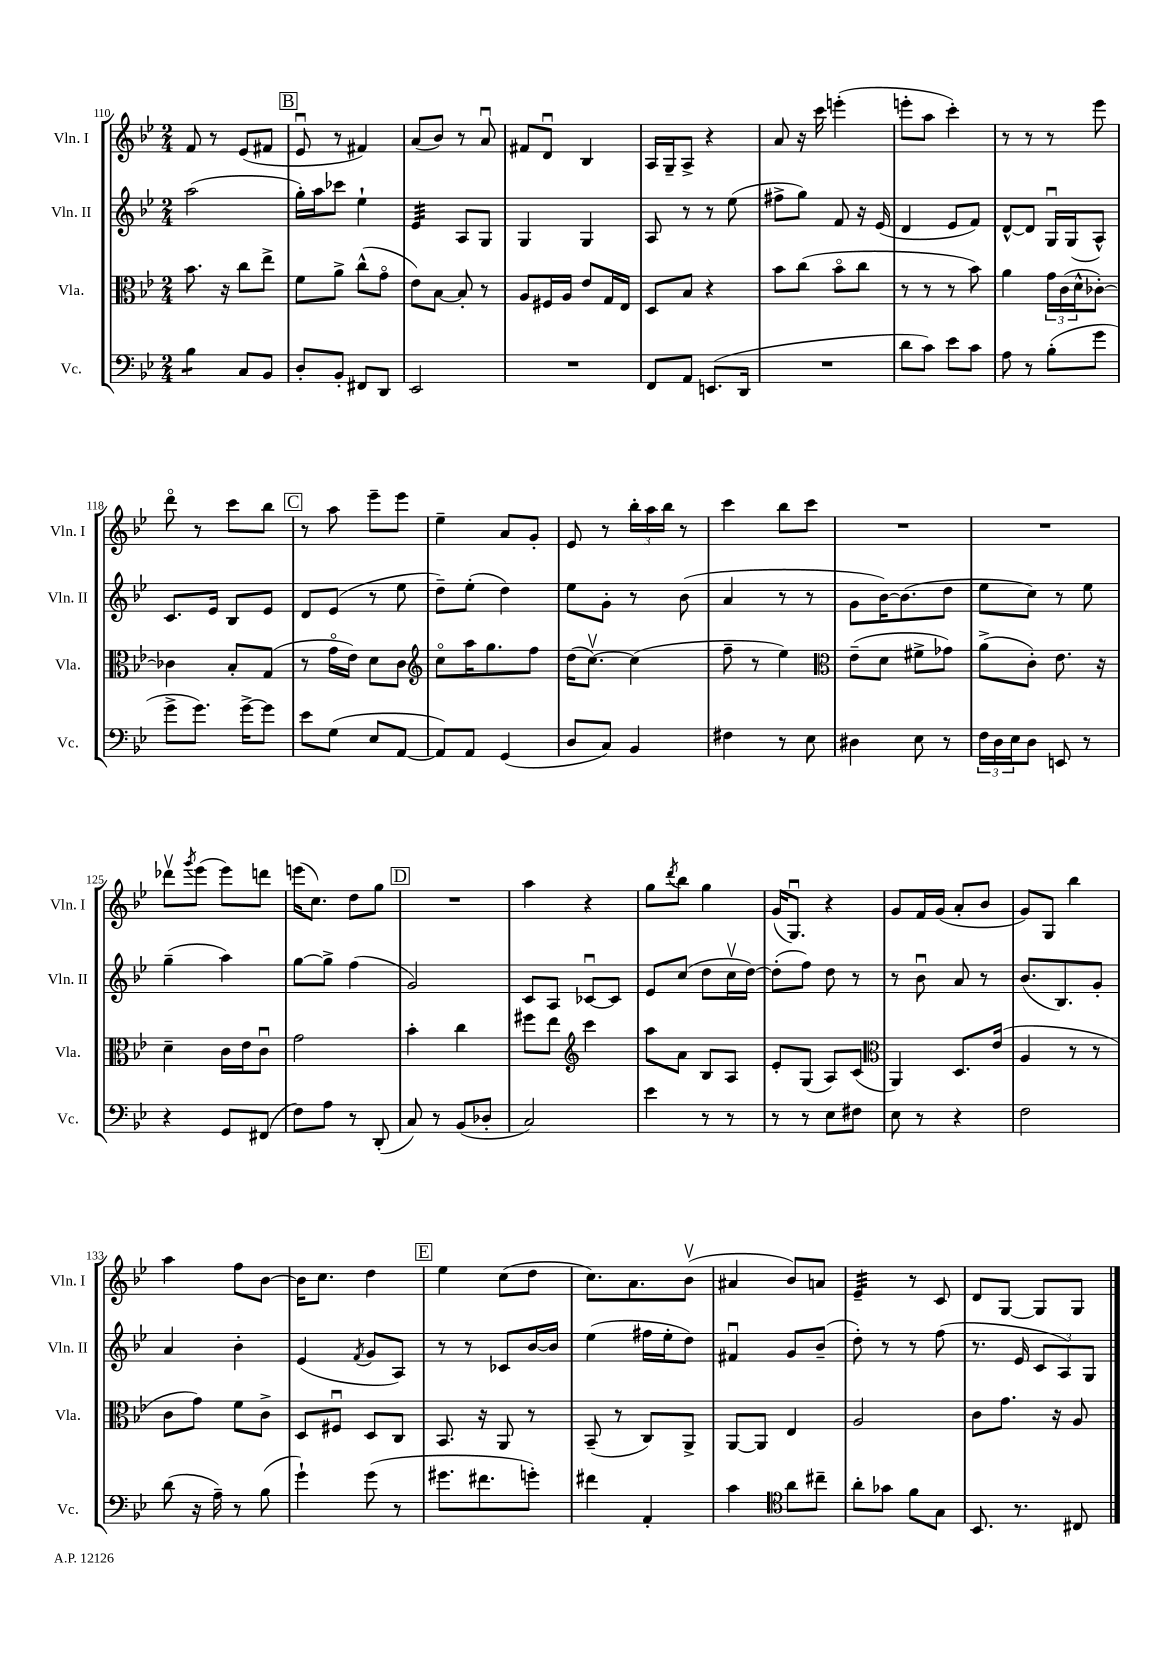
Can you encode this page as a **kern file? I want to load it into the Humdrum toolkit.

**kern	**kern	**kern	**kern
*staff4	*staff3	*staff2	*staff1
*clefF4	*clefC3	*clefG2	*clefG2
*k[b-e-]	*k[b-e-]	*k[b-e-]	*k[b-e-]
*M2/4	*M2/4	*M2/4	*M2/4
4B-	8.b-	(2aa	8f
.	.	.	8r
.	16r	.	.
8C	8cc	.	(8e-
8BB-	8ee-^	.	8f#
=	=	=	=
8D'	8f	16gg')	8e-u
.	.	16aa	.
8BB-'	8a^	8ccc-	8r
8FF#	(8cc^^	4ee-`	4f#)
8DD	8go	.	.
=	=	=	=
2EE-	8e-)	4e-	(8a
.	[8B-	.	8b-)
.	8B-']	8A	8r
.	8r	8G	8au
=	=	=	=
2r	8A	4G	8f#
.	16F#	.	8du
.	16A	.	.
.	8e-	4G	4B-
.	16G	.	.
.	16E-	.	.
=	=	=	=
8FF	8D	8A	16A
.	.	.	16G~
8AA	8B-	8r	8A^
(8.EE	4r	8r	4r
.	.	(8ee-	.
16DD	.	.	.
=	=	=	=
2r	8b-	8ff#^	8a
.	(8cc	8gg)	16r
.	.	.	16ccc
.	8b-o	8f	(4eee'
.	8cc	16r	.
.	.	(16e-	.
=	=	=	=
8d	8r	4d	8eee'
8c)	8r	.	8aa
8e-	8r	8e-	4ccc')
8c	8b-)	8f)	.
=	=	=	=
8A	4a	[8d^^	8r
8r	.	8d]	8r
(8B-'	24g	16Gu	8r
.	(24c	.	.
.	.	(16G	.
.	24d^^	.	.
8g	[8c-')	8A^^)	8eee-
=	=	=	=
8g^	4c-]	8.c	8dddo
8.g)	.	.	8r
.	.	16e-	.
.	8B-'	8B-	8ccc
[16g^	.	.	.
8g]	(8G	8e-	8bb-
=	=	=	=
8e-	8r	8d	8r
(8G	16go	(8e-	8aa
.	16e-)	.	.
8E-	8d	8r	8eee-~
[8AA	8c	8ee-	8eee-
=	=	=	=
*	*clefG2	*	*
8AA])	8cco	8dd~)	4ee-~
8AA	16aa	(8ee-'	.
.	8.gg	.	.
(4GG	.	4dd)	8a
.	8ff	.	8g'
=	=	=	=
8D	(16dd	8ee-	8e-
.	[8.ccv)	.	.
8C)	.	8g'	8r
4BB-	(4cc]	8r	24bb-'
.	.	.	24aa
.	.	.	24bb-
.	.	(8b-	8r
=	=	=	=
4F#	8ff~	4a	4ccc
.	8r	.	.
8r	4ee-)	8r	8bb-
8E-	.	8r	8ccc
=	=	=	=
*	*clefC3	*	*
4D#	(8e-~	8g	2r
.	8d	[16b-)	.
.	.	(8.b-]	.
8E-	8f#^	.	.
8r	8g-)	8dd	.
=	=	=	=
24F	(8a^	8ee-	2r
24D	.	.	.
24E-	.	.	.
8D	8c')	8cc)	.
8EE	8.e-	8r	.
8r	.	8ee-	.
.	16r	.	.
=	=	=	=
4r	4d~	(4gg~	8ddd-v
.	.	.	8qggg
.	.	.	(8eee-
8GG	16c	4aa)	8eee-)
.	16e-	.	.
(8FF#	8cu	.	8ddd
=	=	=	=
8F)	2g	[8gg	(16eee
.	.	.	8.cc)
8A	.	8gg^]	.
8r	.	(4ff	8dd
(8DD'	.	.	8gg
=	=	=	=
8C)	4b-'	2g)	2r
8r	.	.	.
(8BB-	4cc	.	.
8D-'	.	.	.
=	=	=	=
2C)	8ff#	8c	4aa
.	8ee-	8A	.
*	*clefG2	*	*
.	4ccc	[8c-u	4r
.	.	8c-]	.
=	=	=	=
4e-	8aa	8e-	8gg
.	.	.	8qddd
.	8a	(8cc	8bb-
8r	8B-	8dd	4gg
8r	8A	16ccv	.
.	.	[16dd)	.
=	=	=	=
8r	8e-'	(8dd']	(16g
.	.	.	8.Gu)
8r	(8G	8ff)	.
8E-	8A)	8dd	4r
8F#	(8c	8r	.
=	=	=	=
*	*clefC3	*	*
8E-	4AA)	8r	8g
8r	.	8b-u	16f
.	.	.	(16g
4r	8.D	8a	8a'
.	.	8r	8b-
.	(16e-	.	.
=	=	=	=
2F	4A	(8.b-	8g)
.	.	.	8G
.	.	8.B-)	.
.	8r	.	4bb-
.	8r	8g'	.
=	=	=	=
(8d	8c	4a	4aa
16r	8g)	.	.
16A~)	.	.	.
8r	8f	4b-'	8ff
(8B-	8c^	.	[8b-
=	=	=	=
4g`)	8D	(4e-	16b-]
.	.	.	8.cc
.	8F#u	.	.
.	.	8qf	.
(8g	8D	8g	4dd
8r	8C	8A)	.
=	=	=	=
8.g#	8.BB-	8r	4ee-
.	.	8r	.
8.f#	16r	.	.
.	8AA	8c-	(8cc
8g')	8r	[16b-	8dd
.	.	16b-]	.
=	=	=	=
4f#	(8BB-~	(4ee-	8.cc)
.	8r	.	.
.	.	.	8.a
4AA'	8C)	16ff#	.
.	.	16ee-'	.
.	8AA^	8dd)	(8b-v
=	=	=	=
4c	[8AA	4f#u	4a#
.	8AA]	.	.
*clefC4	*	*	*
8a	4E-	8g	8b-)
8cc#~	.	(8b-~	8a
=	=	=	=
8a'	2A	8dd')	4e-~
8g-	.	8r	.
8f	.	8r	8r
8G	.	(8ff	8c
=	=	=	=
8.BB-	8c	8.r	8d
.	8.g	.	[8G
8.r	.	16e-	.
.	.	12c	8G]
.	16r	.	.
.	.	12A)	.
8C#	8A	.	8G
.	.	12G	.
==	==	==	==
*-	*-	*-	*-
